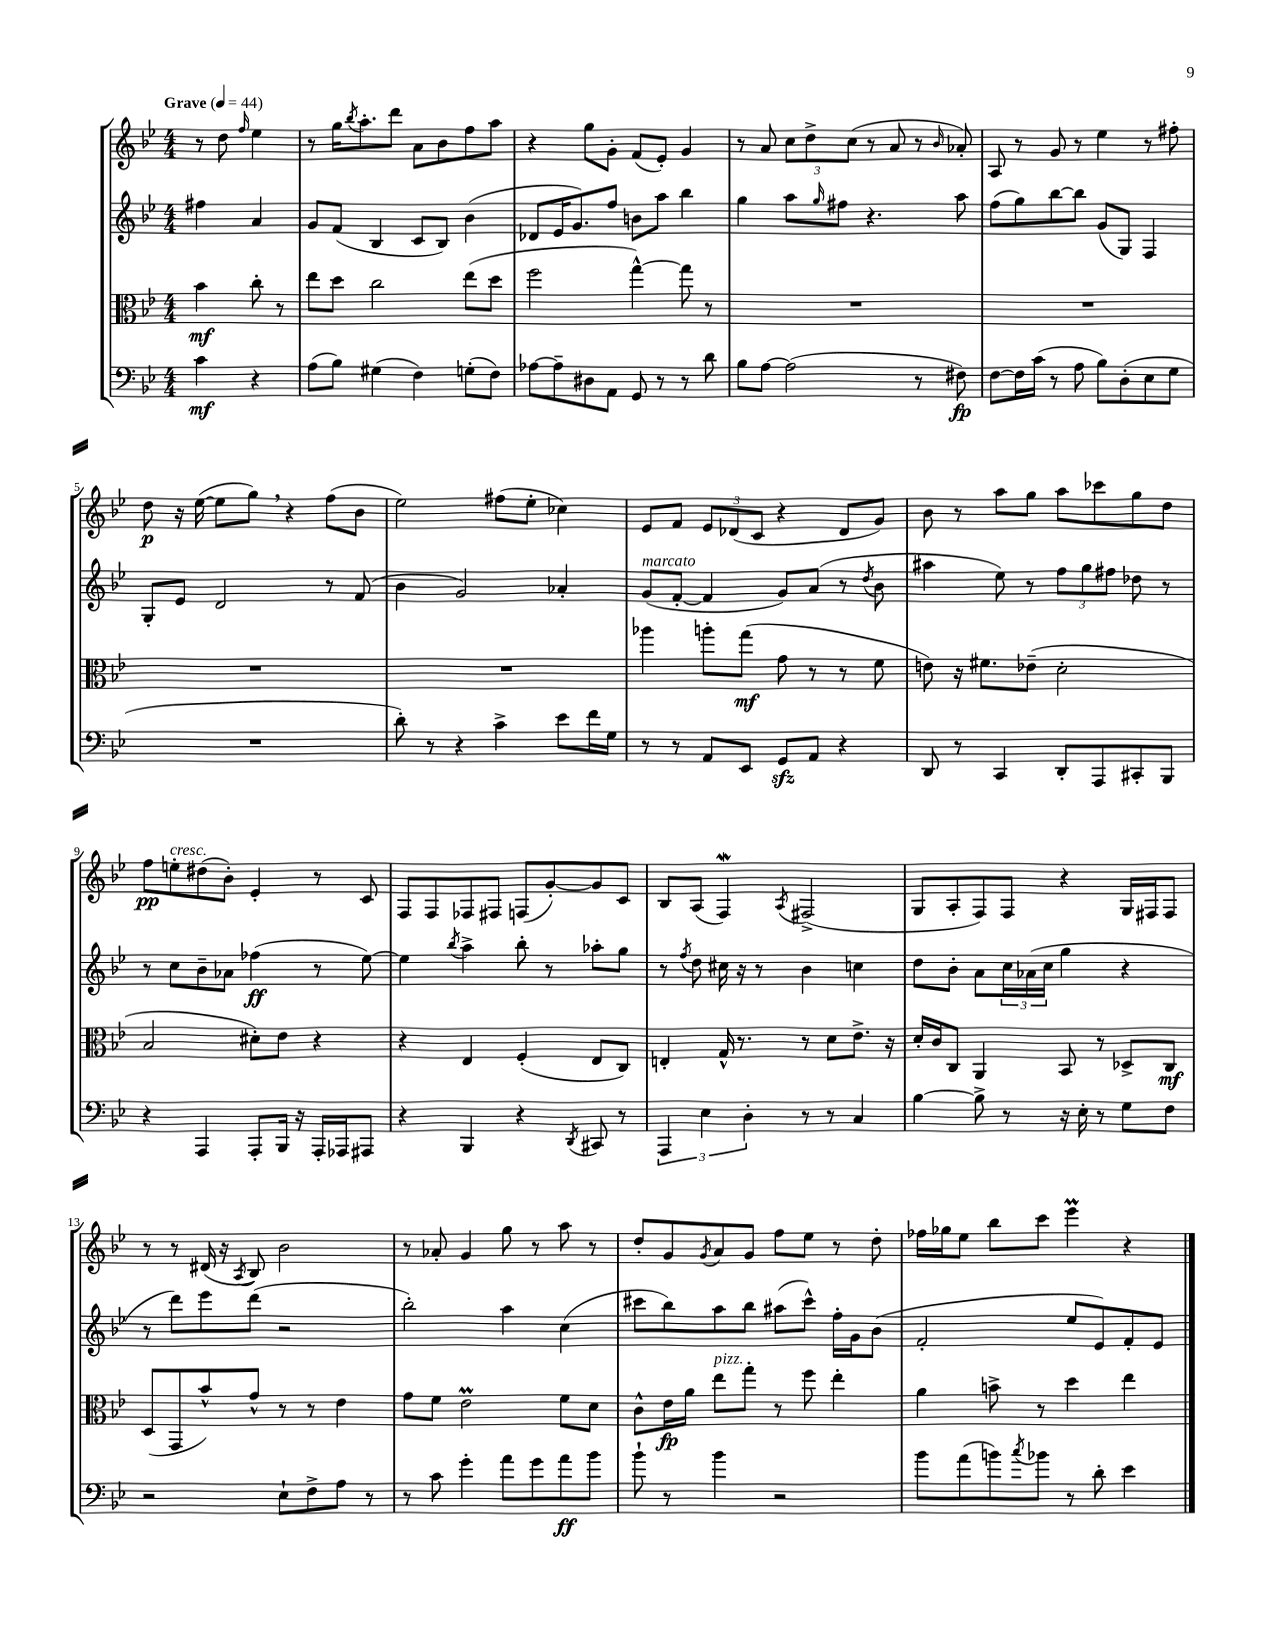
<<
\new StaffGroup <<
\new Staff = "s0" {
    \clef treble \key bes \major \numericTimeSignature \time 4/4 \partial 2 \tempo "Grave" 4 = 44
    r8 d''8 \grace { f''16 } ees''4 |
    r8 g''16 \acciaccatura { bes''8 } a''8.-. d'''8 a'8 bes'8 f''8 a''8 |
    r4 g''8 g'8-. f'8( ees'8-.) g'4 |
    r8 a'8 \tuplet 3/2 { c''8 d''8-> c''8( } r8 a'8 r8 \grace { bes'16 } aes'8-.) |
    a8 r8 g'8 r8 ees''4 r8 fis''8-. |
    d''8\p r16 ees''16~( ees''8 g''8) \breathe r4 f''8( bes'8 |
    ees''2) fis''8( ees''8-. ces''4) |
    ees'8 f'8 \tuplet 3/2 { ees'8 des'8( c'8 } r4 des'8 g'8) |
    bes'8 r8 a''8 g''8 a''8 ces'''8 g''8 d''8 |
    f''8\pp e''8-.^\markup { \italic "cresc." } dis''8( bes'8-.) ees'4-. r8 c'8 |
    f8 f8 fes8 fis8 f8( g'8~-.) g'8 c'8 |
    bes8 a8( f4\mordent) \acciaccatura { a8 } fis2->( |
    g8 a8-. f8) f8 r4 g16 fis16 fis8 |
    r8 r8 dis'16( r16 \acciaccatura { a8 } bes8) bes'2 |
    r8 aes'8-. g'4 g''8 r8 a''8 r8 |
    d''8-. g'8 \acciaccatura { g'8 } a'8 g'8 f''8 ees''8 r8 d''8-. |
    fes''16 ges''16 ees''8 bes''8 c'''8 ees'''4\prall r4 \bar "|." |
}
\new Staff = "s1" {
    \clef treble \key bes \major \numericTimeSignature \time 4/4 \partial 2
    fis''4 a'4 |
    g'8 f'8( bes4 c'8 bes8) bes'4( |
    des'8 ees'16 g'8.) f''8 b'8 a''8 bes''4 |
    g''4 a''8 \grace { g''16 } fis''8 r4. a''8 |
    f''8( g''8) bes''8~ bes''8 g'8( g8) f4 |
    g8-. ees'8 d'2 r8 f'8( |
    bes'4 g'2) aes'4-. |
    g'8^\markup { \italic "marcato" }( f'8~-. f'4 g'8) a'8( r8 \acciaccatura { d''8 } bes'8 |
    ais''4 ees''8) r8 \tuplet 3/2 { f''8 g''8 fis''8 } des''8 r8 |
    r8 c''8 bes'8-- aes'8 fes''4\ff( r8 ees''8~) |
    ees''4 \acciaccatura { bes''8 } a''4-> bes''8-. r8 aes''8-. g''8 |
    r8 \acciaccatura { f''8 } d''8 cis''16 r16 r8 bes'4 c''4 |
    d''8 bes'8-. a'8 \tuplet 3/2 { c''16 aes'16( c''16 } g''4 r4 |
    r8 d'''8) ees'''8 d'''8( r2 |
    bes''2-.) a''4 c''4( |
    cis'''8 bes''8) a''8 bes''8 ais''8( cis'''8-^) f''16-. g'16 bes'8( |
    f'2-. ees''8 ees'8) f'8-. ees'8 \bar "|." |
}
\new Staff = "s2" {
    \clef alto \key bes \major \numericTimeSignature \time 4/4 \partial 2
    bes'4\mf c''8-. r8 |
    ees''8 d''8 c''2 ees''8( d''8 |
    f''2 g''4~-^) g''8 r8 |
    R1 |
    R1 |
    R1 |
    R1 |
    aes''4 a''8-. g''8\mf( g'8 r8 r8 f'8 |
    e'8) r16 fis'8. ees'8--( d'2-. |
    bes2 dis'8-.) ees'8 r4 |
    r4 ees4 f4-.( ees8 c8) |
    e4-. g16-^ r8. r8 d'8 ees'8.-> r16 |
    d'16-. c'16 c8 a,4 bes,8 r8 des8-> c8\mf |
    d8( g,8 bes'8-^) g'8-^ r8 r8 ees'4 |
    g'8 f'8 ees'2\prall f'8 d'8 |
    c'8-^ ees'16\fp a'16 ees''8^\markup { \italic "pizz." } g''8-. r8 f''8 ees''4-. |
    a'4 b'8-> r8 d''4 ees''4 \bar "|." |
}
\new Staff = "s3" {
    \clef bass \key bes \major \numericTimeSignature \time 4/4 \partial 2
    c'4\mf r4 |
    a8( bes8) gis4( f4) g8-.( f8) |
    aes8~ aes8-- dis8 a,8 g,8 r8 r8 d'8 |
    bes8 a8~ a2( r8 fis8\fp) |
    f8~ f16 c'16( r8 a8 bes8) d8-.( ees8 g8 |
    R1 |
    d'8-.) r8 r4 c'4-> ees'8 f'16 g16 |
    r8 r8 a,8 ees,8 g,8\sfz a,8 r4 |
    d,8 r8 c,4 d,8-. a,,8 cis,8-. bes,,8 |
    r4 a,,4 a,,8-. bes,,16 r16 a,,16-. aes,,16 ais,,8 |
    r4 bes,,4 r4 \acciaccatura { d,8 } cis,8 r8 |
    \tuplet 3/2 { a,,4 ees4 d4-. } r8 r8 c4 |
    bes4~ bes8-> r8 r16 ees16-. r8 g8 f8 |
    r2 ees8-! f8-> a8 r8 |
    r8 c'8 g'4-. a'8 g'8 a'8\ff bes'8 |
    bes'8-! r8 bes'4 r2 |
    bes'8 a'8( b'8) \acciaccatura { c''8 } bes'8 r8 d'8-. ees'4 \bar "|." |
}
>>
>>
